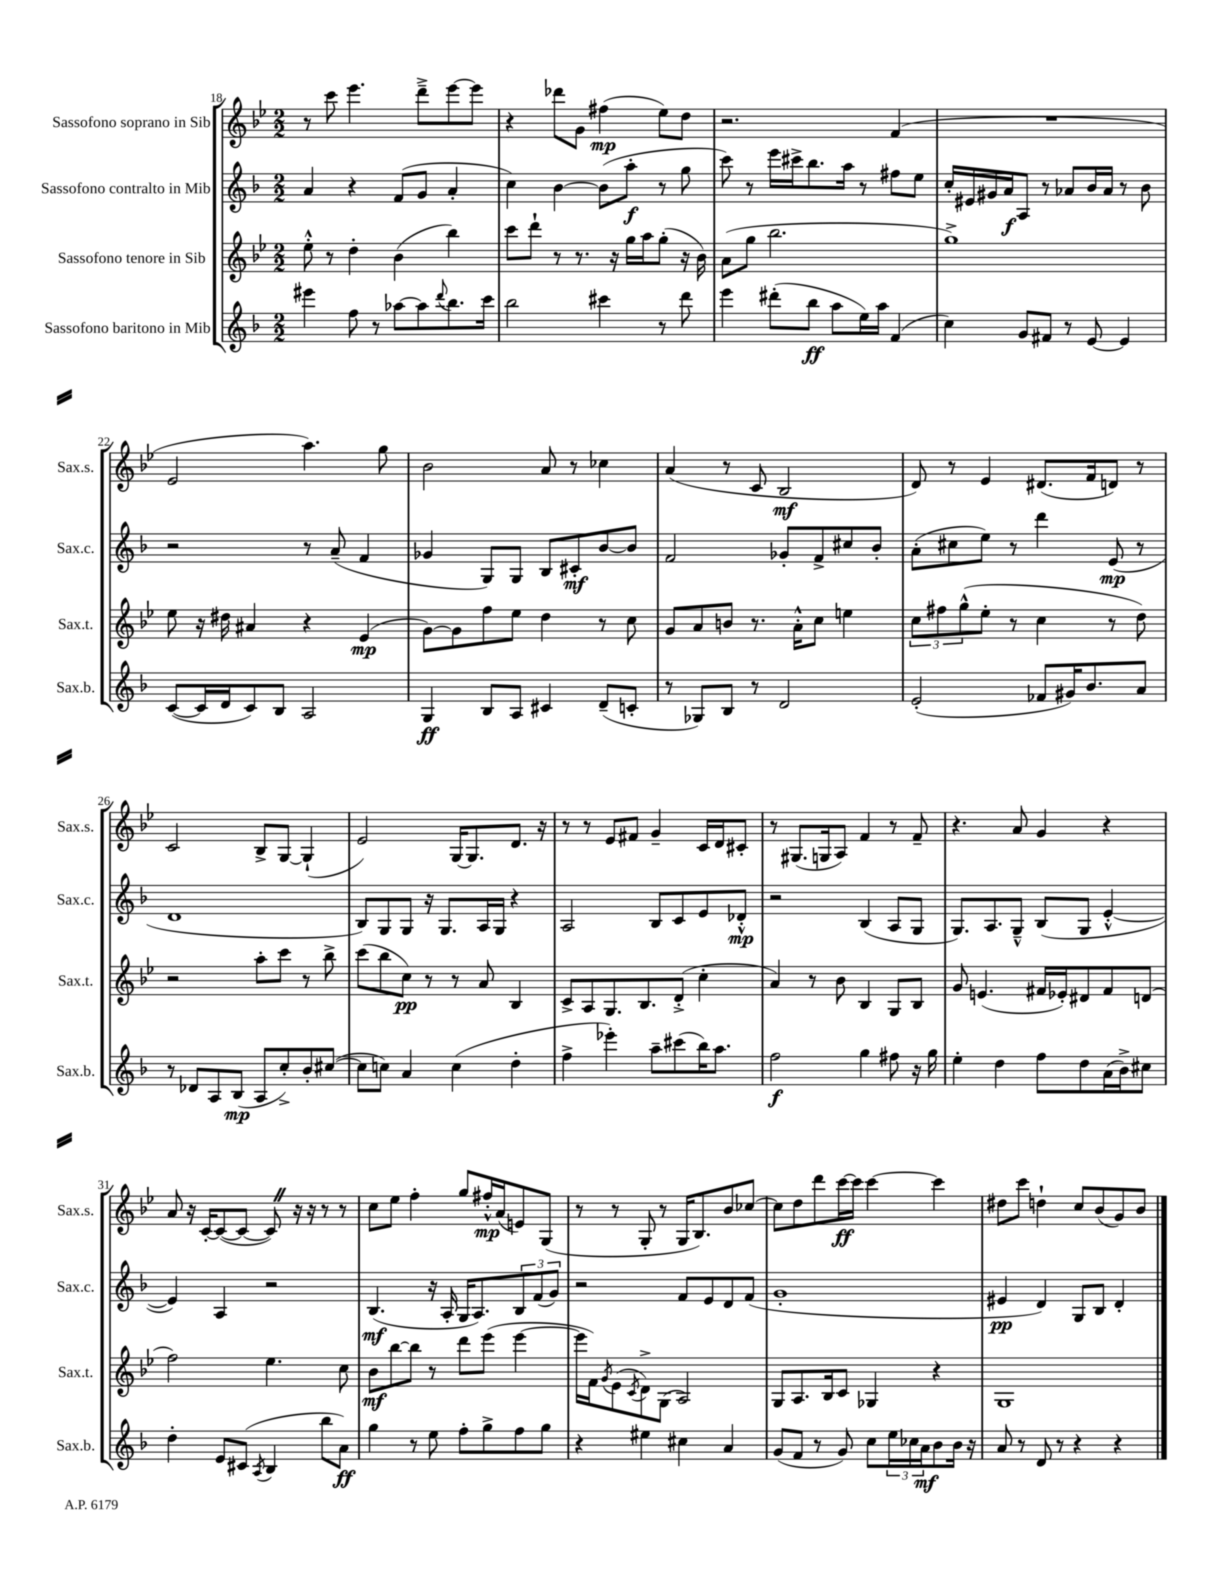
<<
\new StaffGroup <<
\new Staff = "s0" \with { instrumentName = "Sassofono soprano in Sib" shortInstrumentName = "Sax.s." } {
    \clef treble \key bes \major \numericTimeSignature \time 2/2
    r8 c'''8 ees'''4. d'''8---> ees'''8~ ees'''8 |
    r4 des'''8 g'8 fis''4\mp( ees''8) d''8 |
    r2. f'4( |
    R1 |
    ees'2 a''4.) g''8 |
    bes'2 a'8 r8 ces''4 |
    a'4( r8 c'8 bes2\mf |
    d'8) r8 ees'4 dis'8.( f'16 d'8) r8 |
    c'2 bes8-> g8~ g4-!( |
    ees'2) g16~ g8. d'8. r16 |
    r8 r8 ees'8 fis'8 g'4-- c'16 d'16 cis'8-. |
    r8 gis8.( g16 a8) f'4 r8 f'8-- |
    r4. a'8 g'4 r4 |
    a'8 r16 c'16~-. c'8~( c'8~ c'8) \once \override BreathingSign.text = \markup { \musicglyph "scripts.caesura.straight" } \breathe r16 r16 r8 r8 |
    c''8 ees''8 f''4-. g''8 fis''16-.-^\mp a'16( e'8) g8( |
    r8 r8 g8-. r8 g16 bes8.) bes'8 ces''8~ |
    ces''8 d''8 d'''8 c'''16~\ff c'''16 c'''4~ c'''4 |
    dis''8 c'''8 d''4-! c''8 bes'8( g'8) bes'8 \bar "|." |
}
\new Staff = "s1" \with { instrumentName = "Sassofono contralto in Mib" shortInstrumentName = "Sax.c." } {
    \clef treble \key f \major \numericTimeSignature \time 2/2
    a'4 r4 f'8( g'8 a'4-. |
    c''4) bes'4~ bes'8( a''8-.\f r8 g''8 |
    c'''8) r8 e'''16 cis'''16-> bes''8. a''16 r8 fis''8 e''8 |
    c''16-. eis'16 gis'16 a'16\f a8 r8 aes'8 bes'16 aes'16 r8 bes'8 |
    r2 r8 a'8--( f'4 |
    ges'4 g8) g8 bes8 cis'8-.\mf bes'8~ bes'8 |
    f'2 ges'8-. f'8-> cis''8 bes'8-. |
    a'8-.( cis''8 e''8) r8 d'''4 e'8\mp( r8 |
    d'1 |
    bes8) g8 g8 r16 g8. a16 g16 r4 |
    a2 bes8 c'8 e'8 des'8-.-^\mp |
    r2 bes4( a8 g8 |
    g8.) a8. g8---^ bes8( g8 e'4~-.-^ |
    e'4) a4 r2 |
    bes4.\mf( r16 a16-. g16 a8.) \tuplet 3/2 { bes8 f'8( g'8) } |
    r2 f'8 e'8 d'8 f'8( |
    g'1-. |
    eis'4\pp d'4) g8 bes8 d'4-. \bar "|." |
}
\new Staff = "s2" \with { instrumentName = "Sassofono tenore in Sib" shortInstrumentName = "Sax.t." } {
    \clef treble \key bes \major \numericTimeSignature \time 2/2
    ees''8-.-^ r8 d''4-. bes'4( bes''4) |
    c'''8 d'''8-! r8 r8. r16 g''16 a''16 g''8-.( r16 bes'16) |
    a'8( g''8 bes''2. |
    g''1->) |
    ees''8 r16 dis''16 ais'4 r4 ees'4\mp( |
    g'8~) g'8 f''8 ees''8 d''4 r8 c''8 |
    g'8 a'8 b'8 r8. a'16-.-^ c''8 e''4 |
    \tuplet 3/2 { c''8 fis''8 g''8-^( } ees''8-. r8 c''4 r8 d''8) |
    r2 a''8-. c'''8 r8 bes''8-> |
    c'''8( bes''8 c''8\pp) r8 r8 a'8 bes4 |
    c'8-> a8 g8. bes8. d'8-.->( c''4-. |
    a'4) r8 bes'8 bes4 g8 bes8 |
    g'8 e'4.( fis'16 ees'16-.) dis'8 fis'8 d'8( |
    f''2) ees''4. c''8 |
    bes'8\mf bes''8~ bes''8 r8 d'''8 ees'''8( ees'''4~ |
    ees'''16 f'16) \acciaccatura { g'8 } ees'8( \acciaccatura { c'8 } d'8->) g8( a2) |
    g8 a8. bes16 c'8 ges4 r4 |
    g1 \bar "|." |
}
\new Staff = "s3" \with { instrumentName = "Sassofono baritono in Mib" shortInstrumentName = "Sax.b." } {
    \clef treble \key f \major \numericTimeSignature \time 2/2
    eis'''4 f''8 r8 aes''8~ aes''8 \appoggiatura { d'''8 } bes''8. c'''16 |
    bes''2 cis'''4 r8 d'''8 |
    e'''4 dis'''8-.( bes''8\ff a''8 e''16) a''16 f'4( |
    c''4) g'8 fis'8 r8 e'8~ e'4 |
    c'8~( c'16 d'16 c'8) bes8 a2 |
    g4\ff bes8 a8 cis'4 d'8--( c'8-. |
    r8 ges8) bes8 r8 d'2 |
    e'2-.( fes'8 gis'16) bes'8. a'8 |
    r8 des'8 a8 bes8\mp( a8 c''8-.->) bes'8-. cis''8~( |
    cis''8 c''8) a'4 c''4( d''4-. |
    f''4-> ees'''4-.) a''8-- cis'''8( bes''16) a''8. |
    f''2\f g''4 fis''8 r16 g''16 |
    e''4-. d''4 f''8 d''8 a'16( bes'16->) cis''8 |
    d''4-. e'8 cis'8( \acciaccatura { a8 } bes4 bes''8 a'8\ff) |
    g''4 r8 e''8 f''8-. g''8-> f''8 g''8 |
    r4 eis''4 cis''4 a'4 |
    g'8( f'8 r8 g'8) c''8 \tuplet 3/2 { e''16 ces''16 a'16\mf } bes'8 bes'16 r16 |
    a'8 r8 d'8 r8 r4 r4 \bar "|." |
}
>>
>>
\layout { \context { \Score currentBarNumber = #18 } }
